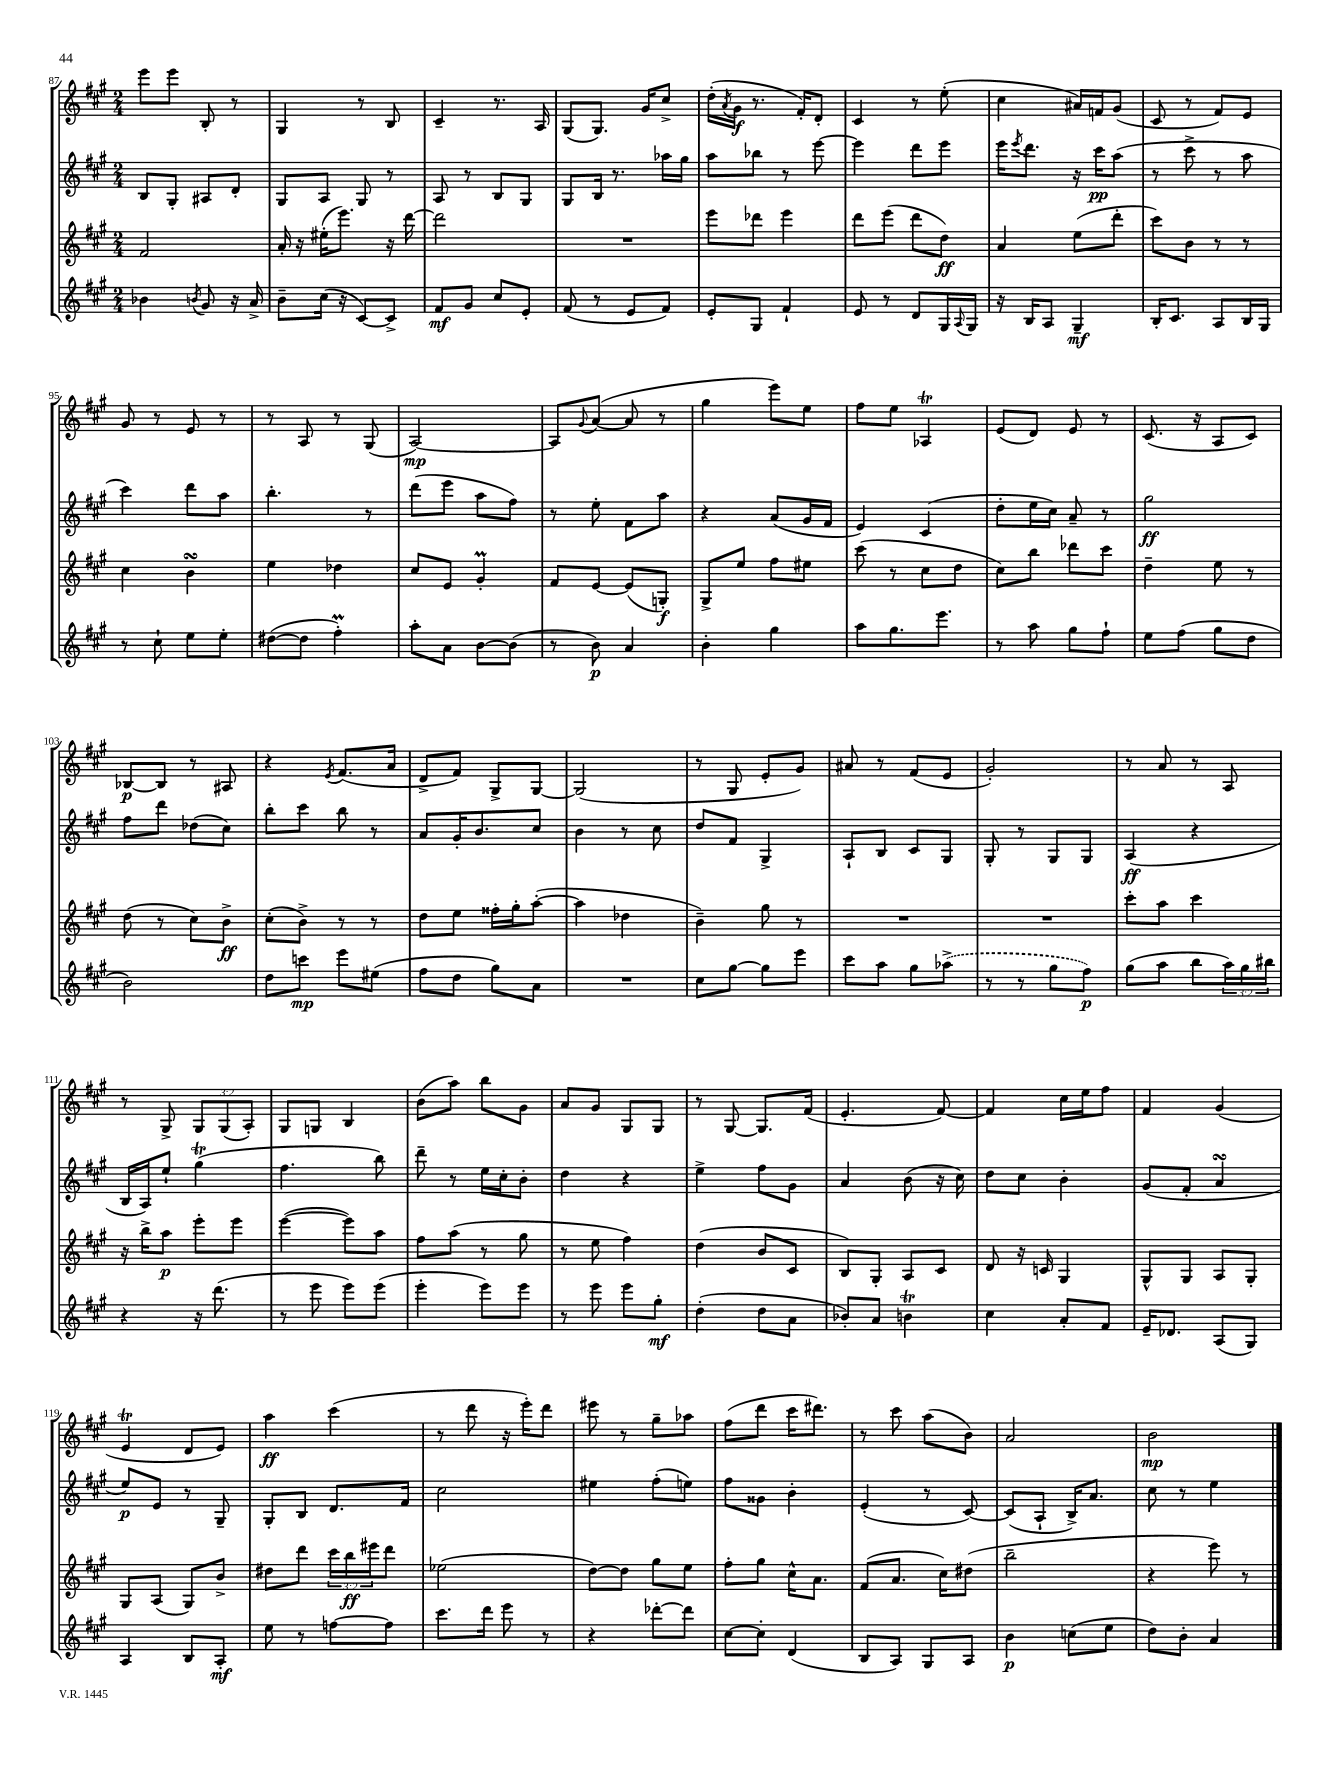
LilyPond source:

<<
\new StaffGroup <<
\new Staff = "s0" {
    \clef treble \key a \major \numericTimeSignature \time 2/4 \override Staff.TupletNumber.text = #tuplet-number::calc-fraction-text
    e'''8 e'''8 b8-. r8 |
    gis4 r8 b8 |
    cis'4-- r8. a16 |
    gis8( gis8.) gis'16 cis''8-> |
    d''16-.( \acciaccatura { a'8 } gis'16\f r8. fis'16-.) d'8-. |
    cis'4 r8 e''8-.( |
    cis''4 ais'16) f'16 gis'8( |
    cis'8 r8 fis'8) e'8 |
    gis'8 r8 e'8 r8 |
    r8 a8 r8 gis8( |
    a2~\mp) |
    a8 \appoggiatura { gis'8 } a'8~( a'8 r8 |
    gis''4 e'''8) e''8 |
    fis''8 e''8 aes4\trill |
    e'8( d'8) e'8 r8 |
    cis'8.( r16 a8 cis'8) |
    bes8~\p bes8 r8 ais8 |
    r4 \acciaccatura { e'8 } fis'8.( a'16 |
    d'8-> fis'8) gis8-> gis8~ |
    gis2( |
    r8 gis8 e'8-. gis'8) |
    ais'8 r8 fis'8( e'8 |
    gis'2-.) |
    r8 a'8 r8 a8 |
    r8 gis8-> \tuplet 3/2 { gis8 gis8( a8-.) } |
    gis8 g8 b4 |
    b'8( a''8) b''8 gis'8 |
    a'8 gis'8 gis8 gis8 |
    r8 gis8~ gis8. fis'16( |
    e'4.-. fis'8~) |
    fis'4 cis''16 e''16 fis''8 |
    fis'4 gis'4( |
    e'4\trill d'8 e'8) |
    a''4\ff cis'''4( |
    r8 d'''8 r16 e'''16-.) d'''8 |
    eis'''8 r8 gis''8-- aes''8 |
    fis''8( d'''8 cis'''16 dis'''8.) |
    r8 cis'''8 a''8( b'8) |
    a'2 |
    b'2\mp \bar "|." |
}
\new Staff = "s1" {
    \clef treble \key a \major \numericTimeSignature \time 2/4
    b8 gis8-. ais8 d'8-. |
    gis8 a8 gis8 r8 |
    a8 r8 b8 gis8 |
    gis8 b16 r8. aes''16 gis''16 |
    a''8 bes''8 r8 e'''8~ |
    e'''4 d'''8 e'''8 |
    e'''16 \acciaccatura { e'''8 } d'''8. r16 cis'''16\pp a''8( |
    r8 cis'''8-> r8 a''8 |
    cis'''4) d'''8 a''8 |
    b''4.-. r8 |
    d'''8( e'''8 a''8 fis''8) |
    r8 e''8-. fis'8 a''8 |
    r4 a'8( gis'16 fis'16 |
    e'4) cis'4( |
    d''8-. e''16 cis''16) a'8-- r8 |
    gis''2\ff |
    fis''8 d'''8 des''8( cis''8) |
    b''8-. cis'''8 b''8 r8 |
    a'8 gis'16-. b'8. cis''8 |
    b'4 r8 cis''8 |
    d''8 fis'8 gis4-> |
    a8-! b8 cis'8 gis8 |
    gis8-. r8 gis8 gis8 |
    a4\ff( r4 |
    b16 a16) e''8-! gis''4\trill( |
    fis''4. b''8) |
    d'''8-- r8 e''16 cis''16-. b'8-. |
    d''4 r4 |
    e''4-> fis''8 gis'8 |
    a'4 b'8( r16 cis''16) |
    d''8 cis''8 b'4-. |
    gis'8( fis'8-. a'4\turn |
    e''8\p) e'8 r8 gis8-- |
    gis8-. b8 d'8. fis'16 |
    cis''2 |
    eis''4 fis''8-.( e''8) |
    fis''8 gisis'8 b'4-. |
    e'4-.( r8 cis'8~) |
    cis'8( a8-! b16->) a'8. |
    cis''8 r8 e''4 \bar "|." |
}
\new Staff = "s2" {
    \clef treble \key a \major \numericTimeSignature \time 2/4 \override Staff.TupletNumber.text = #tuplet-number::calc-fraction-text
    fis'2 |
    a'16-. r16 eis''16-.( e'''8.) r16 d'''16~ |
    d'''2 |
    R2 |
    e'''8 des'''8 e'''4 |
    d'''8 e'''8( d'''8 d''8\ff) |
    a'4 e''8( d'''8-. |
    cis'''8) b'8 r8 r8 |
    cis''4 b'4\turn |
    e''4 des''4 |
    cis''8 e'8 gis'4-.\prall |
    fis'8 e'8~ e'8( g8-.\f) |
    gis8-> e''8 fis''8 eis''8 |
    cis'''8( r8 cis''8 d''8 |
    cis''8) b''8 des'''8 cis'''8 |
    d''4-- e''8 r8 |
    d''8( r8 cis''8) b'8->\ff |
    cis''8-.( b'8->) r8 r8 |
    d''8 e''8 fisis''16-. gis''16-. a''8~-.( |
    a''4 des''4 |
    b'4--) gis''8 r8 |
    R2 |
    R2 |
    cis'''8-. a''8 cis'''4 |
    r16 b''16-> a''8\p e'''8-. e'''8 |
    e'''4~( e'''8) a''8 |
    fis''8 a''8( r8 gis''8 |
    r8 e''8 fis''4) |
    d''4( b'8 cis'8 |
    b8) gis8-. a8 cis'8 |
    d'8 r16 c'16 gis4 |
    gis8-^ gis8 a8 gis8-. |
    gis8 a8( gis8) b'8-> |
    dis''8 d'''8 \tuplet 3/2 { cis'''16 b''16\ff eis'''16 } d'''8 |
    ees''2( |
    d''8~) d''8 gis''8 e''8 |
    fis''8-. gis''8 cis''16-^ a'8. |
    fis'8( a'8. cis''16) dis''8( |
    b''2-- |
    r4 e'''8) r8 \bar "|." |
}
\new Staff = "s3" {
    \clef treble \key a \major \numericTimeSignature \time 2/4 \override Staff.TupletNumber.text = #tuplet-number::calc-fraction-text
    bes'4 \acciaccatura { b'8 } gis'8 r16 a'16-> |
    b'8-- cis''16( r16 cis'8~) cis'8-> |
    fis'8\mf gis'8 cis''8 e'8-. |
    fis'8( r8 e'8 fis'8) |
    e'8-. gis8 fis'4-! |
    e'8 r8 d'8 gis16 \appoggiatura { a8 } gis16 |
    r16 b16 a8 gis4--\mf |
    b16-. cis'8. a8 b16 gis16 |
    r8 cis''8-! e''8 e''8-. |
    dis''8~( dis''8 fis''4-.\prall) |
    a''8-. a'8 b'8~ b'8( |
    r8 b'8\p) a'4 |
    b'4-. gis''4 |
    a''8 gis''8. e'''8. |
    r8 a''8 gis''8 fis''8-! |
    e''8 fis''8( gis''8 d''8 |
    b'2) |
    d''8 c'''8\mp e'''8 eis''8( |
    fis''8 d''8 gis''8) a'8 |
    R2 |
    cis''8 gis''8~ gis''8 e'''8 |
    cis'''8 a''8 gis''8 \once \slurDashed aes''8->( |
    r8 r8 gis''8 fis''8\p) |
    gis''8( a''8 b''8 \tuplet 3/2 { a''16) gis''16 bis''16 } |
    r4 r16 d'''8.( |
    r8 e'''8 e'''8) e'''8( |
    e'''4-. e'''8) e'''8 |
    r8 e'''8 e'''8 gis''8-.\mf |
    d''4-.( d''8 a'8 |
    bes'8-.) a'8 b'4\trill |
    cis''4 a'8-. fis'8 |
    e'16-- des'8. a8( gis8) |
    a4 b8 a8-.\mf |
    e''8 r8 f''8~ f''8 |
    cis'''8. d'''16 e'''8 r8 |
    r4 des'''8~-. des'''8 |
    cis''8~ cis''8-. d'4( |
    b8 a8) gis8 a8 |
    b'4\p c''8( e''8 |
    d''8) b'8-. a'4 \bar "|." |
}
>>
>>
\layout { \context { \Score currentBarNumber = #87 } }
